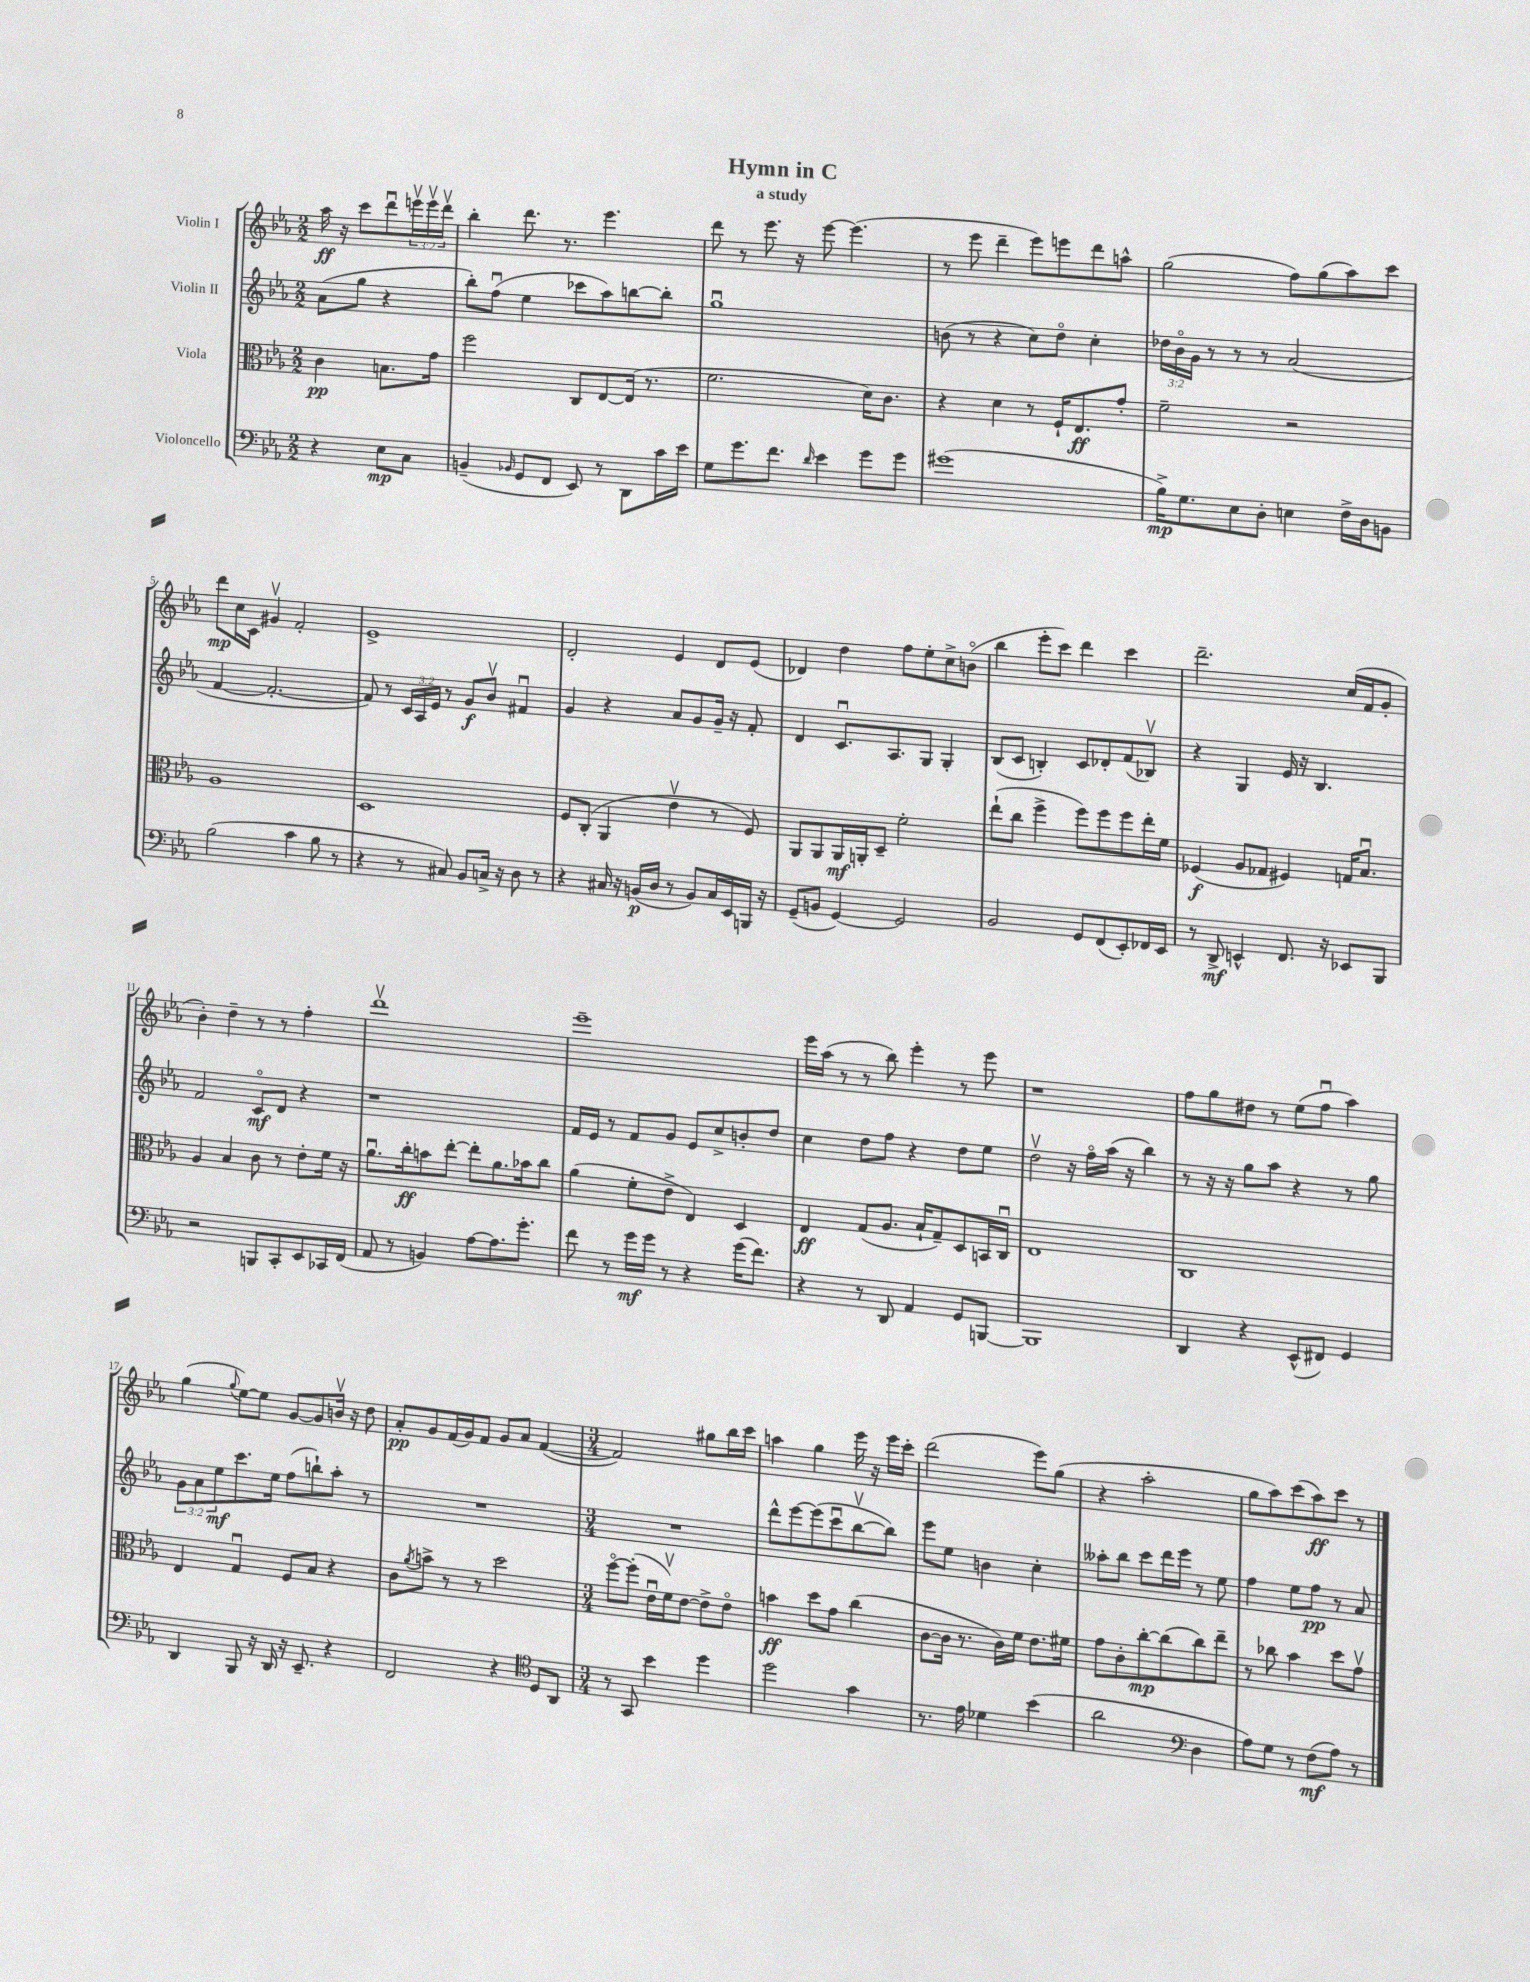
\header { title = "Hymn in C" subtitle = "a study" }
<<
\new StaffGroup <<
\new Staff = "s0" \with { instrumentName = "Violin I" } {
    \clef treble \key ees \major \numericTimeSignature \time 2/2 \override Staff.TupletNumber.text = #tuplet-number::calc-fraction-text \partial 2
    aes''16\ff r16 c'''8 d'''8\downbow \tuplet 3/2 { e'''16\upbow e'''16\upbow d'''16\upbow } |
    bes''4-. d'''8. r8. ees'''4. |
    d'''8 r8 ees'''8. r16 ees'''8~ ees'''4.( |
    r8 ees'''8 d'''4-- ees'''8) e'''8 d'''8 a''8-^ |
    g''2( f''8) g''8( aes''8) c'''8 |
    d'''8\mp c''16 c'16 gis'4\upbow f'2-. |
    ees'1-> |
    d'2-. ees'4 d'8 ees'8( |
    des'4) d''4 f''8 ees''8-. c''8-> b'8\flageolet( |
    bes''4 ees'''8-. c'''8) d'''4 c'''4 |
    d'''2.-- c''16( f'16 g'8-. |
    bes'4-.) d''4-- r8 r8 f''4-. |
    d'''1\upbow |
    ees'''1-- |
    ees'''16 aes''16( r8 r8 bes''8) ees'''4-. r8 ees'''8 |
    r1 |
    f''8 g''8 dis''8 r8 ees''8( f''8\downbow aes''4) |
    g''4( \appoggiatura { g''8 } ees''8~) ees''8 g'8~ g'8 b'16\upbow r16 d''8 |
    aes'8-.\pp g'8 f'16( g'16) f'8 g'8 aes'8 f'4~( |
    \numericTimeSignature \time 3/4 f'2) gis''8 bes''16 c'''16 |
    a''4 g''4 ees'''16 r16 ees'''16 c'''16-. |
    d'''2( ees'''8) g''8( |
    r4 aes''2-. |
    g''8 aes''8) c'''8( aes''8\ff) c'''8 r8 \bar "|." |
}
\new Staff = "s1" \with { instrumentName = "Violin II" } {
    \clef treble \key ees \major \numericTimeSignature \time 2/2 \override Staff.TupletNumber.text = #tuplet-number::calc-fraction-text \partial 2
    aes'8( g''8 r4 |
    bes''8-.) f''8\downbow( ees''4 ces'''8 aes''8) b''8~ b''8-. |
    g''1\downbow |
    b'8( r8 r4 c''8) d''8\flageolet c''4-. |
    \tuplet 3/2 { des''16 bes'16\flageolet g'16 } r8 r8 r8 aes'2( |
    f'4~ f'2.~-. |
    f'8) r8 \tuplet 3/2 { c'16 aes16 ees'16 } r8 g'8\f bes'8\upbow fis'4\downbow |
    g'4 r4 aes'8 g'8 g'16-- r16 f'8-. |
    d'4 c'8.\downbow aes8. g8 g4-. |
    bes8( c'8 b4-.) c'8 des'8-. f'8( bes8\upbow) |
    r4 g4 ees'16 r16 bes4. |
    f'2 c'8\flageolet\mf d'8 r4 |
    r1 |
    f'16 ees'16 r8 f'8 g'8 ees'8 c''8-> b'8-. d''8 |
    c''4 d''8 f''8 r4 d''8 ees''8 |
    d''2\upbow r16 f''16\flageolet aes''16( r16 bes''4) |
    r8 r16 r16 g''8 aes''8 r4 r8 g''8 |
    \tuplet 3/2 { g'8 aes'8 ees''8\mf } c'''8. ees''16 f''8( b''8-!) aes''8-. r8 |
    R1 |
    \numericTimeSignature \time 3/4 R2. |
    d'''8-^ ees'''8~ ees'''8( c'''8\downbow bes''8~\upbow bes''8) |
    ees'''8 ees''8 b'4 c''4-. |
    aeses''8-. bes''8 c'''8 d'''16 ees'''16 r8 ees''8 |
    f''4 ees''8 f''8\pp r8 aes'8 \bar "|." |
}
\new Staff = "s2" \with { instrumentName = "Viola" } {
    \clef alto \key ees \major \numericTimeSignature \time 2/2 \partial 2
    c'4\pp b8. g'16 |
    f''2 c8 ees8~ ees16( r8. |
    f'2. d'16) c'8. |
    r4 d'4 r8 f16-! ees8.\ff g'8-. |
    f'2-- r2 |
    aes1 |
    d1 |
    f8 c8-.( aes,4 ees'4\upbow r8 f8) |
    aes,8 aes,8 aes,16\mf a,16-. d8-- f'2-. |
    ees''8-!( c''8 f''4-> f''8) f''8 f''8 ees''16-. f'16 |
    fes4\f( aes8 ges8 fis4) g16 bes8.\downbow |
    aes4 bes4 c'8 r8 ees'8-. f'16 r16 |
    aes'8.\downbow c''16-.\ff b'8 ees''8~-. ees''8-. aes'8. bes'16 c''8 |
    aes'4( f'8-. ees'8-> ees4) d4 |
    ees4\ff g8( aes8. bes16-! g8--) d8 b,16 c16\downbow |
    ees1 |
    c1 |
    ees4 g4\downbow f8 bes8 r4 |
    c'8 \acciaccatura { aes'8 } b'8-> r8 r8 d''2 |
    \numericTimeSignature \time 3/4 f''8~\flageolet f''8-.( ees'16\downbow f'16\upbow) ees'8~ ees'8-> ees'8\flageolet |
    b'4\ff d''8 g'8 c''4( |
    c'8~ c'16 r8. c'16) f'16 ees'8. fis'16 |
    g'8 c'8-. c''8~-.\mp c''8( c''8) ees''8-- |
    r8 ces''8 bes'4 d''8 g'8\upbow \bar "|." |
}
\new Staff = "s3" \with { instrumentName = "Violoncello" } {
    \clef bass \key ees \major \numericTimeSignature \time 2/2 \partial 2
    r4 ees8\mp c8 |
    b,4--( \grace { bes,16 } g,8 f,8 ees,8) r8 d,8 c'16 ees'16 |
    g8 g'8. f'8. \grace { d'16 } ees'4 g'8 g'8 |
    gis'1( |
    bes16->\mp) g8. ees8 d8-. e4 f16-> d16 b,8 |
    bes2( c'4 bes8 r8 |
    r4 r8 cis8) bes,8 c16-> r16 d8 r8 |
    r4 cis16 r16 b,16\p( d16 r8 b,8) cis16 ees,16 b,,16 r16 |
    g,8--( b,8 g,4~) g,2 |
    bes,2 g,8 f,8( ees,8-.) fes,16 ees,16 |
    r8 d,8->\mf e,4-^ f,8. r16 ees,8 bes,,8 |
    r2 b,,8 c,8-. ees,8 ces,16 f,16( |
    aes,8 r8 b,4) aes8~ aes8. g'8.-. |
    f'8 r8 g'16\mf g'16 r8 r4 g'16( f'8.) |
    r4 r8 d,8 aes,4 g,8 b,,8~ |
    b,,1 |
    d,4 r4 ees,8-^( fis,8) g,4 |
    d,4 bes,,8 r16 d,16 r16 ees,8.-- r4 |
    f,2 r4 \clef tenor d8 aes,8 |
    \numericTimeSignature \time 3/4 r8 g,8 bes'4 d''4 |
    d''2 g'4 |
    r8. ees'16 des'4 bes'4( |
    aes'2 \clef bass d4 |
    aes8) g8 r8 f8\mf( aes8) r8 \bar "|." |
}
>>
>>
